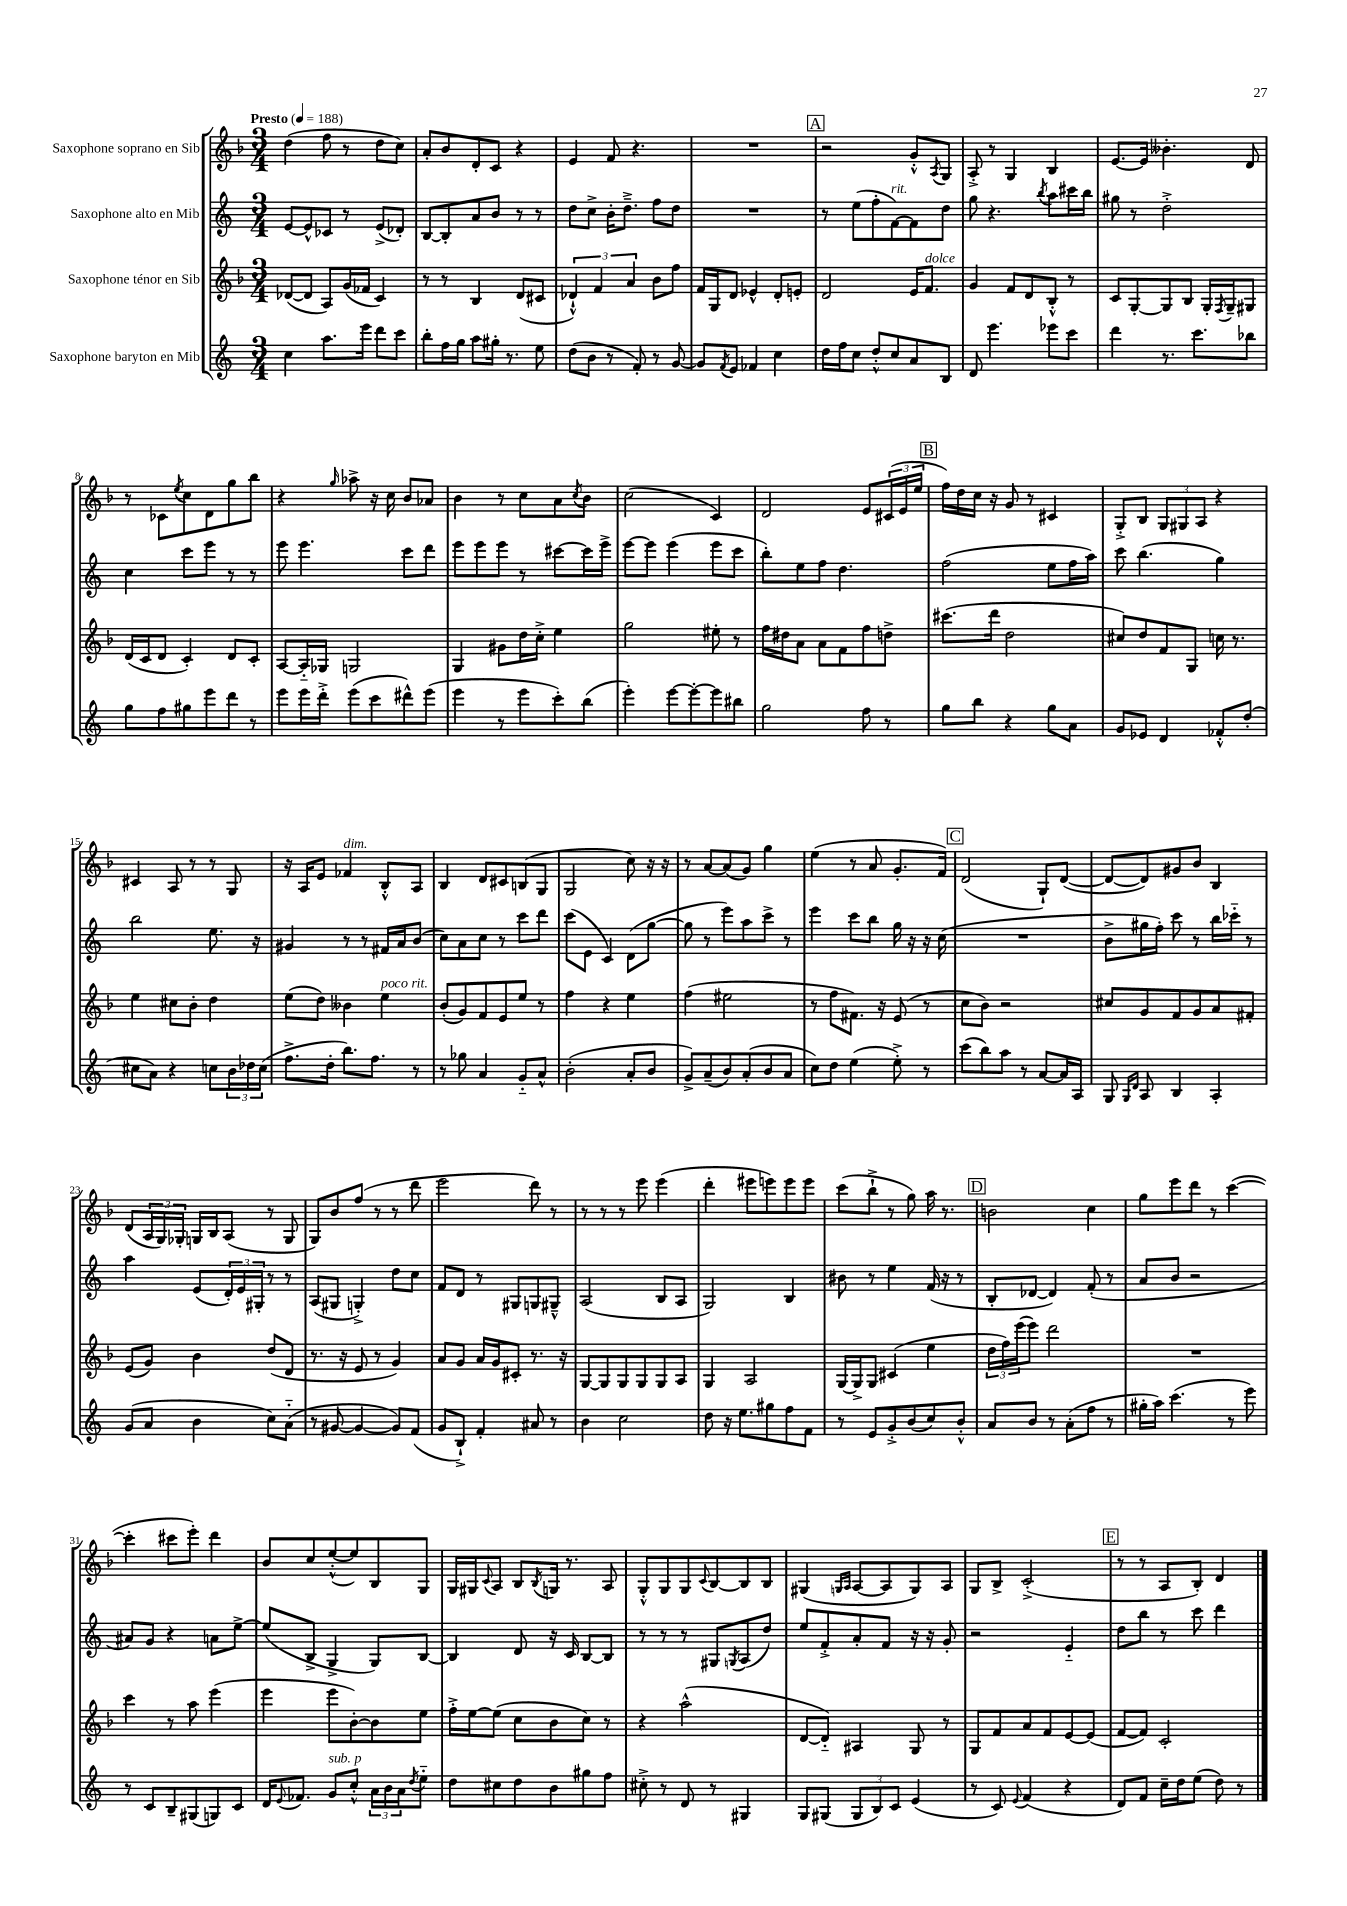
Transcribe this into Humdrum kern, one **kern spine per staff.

**kern	**kern	**kern	**kern
*part4	*part3	*part2	*part1
*staff4	*staff3	*staff2	*staff1
*I"Saxophone baryton en Mib	*I"Saxophone ténor en Sib	*I"Saxophone alto en Mib	*I"Saxophone soprano en Sib
*clefG2	*clefG2	*clefG2	*clefG2
*k[]	*k[b-]	*k[]	*k[b-]
*M3/4	*M3/4	*M3/4	*M3/4
*MM188	*MM188	*MM188	*MM188
=1	=1	=1	=1
!	!	!	!LO:TX:a:B:t=Presto
4cc\	([8d-X/L	[8e/L	(4dd\
.	8d-/J]	8e^^/]	.
8.aa\L	8A/L)	8c-X/J	8ff\
.	(16g/L	8r	8r
16eee\Jk	16f-X/JJ	.	.
8ddd\L	4c/)	(8e^/L	8dd\L
8ccc\J	.	8d-X'/J)	8cc\J)
=2	=2	=2	=2
8bb'\L	8r	[8B/L	8a'/L
16ff\L	8r	8B'/]	8b-/
16gg\JJ	.	.	.
8aa\L	4B-/	8a/	8d'/
16gg#X'\Jk	.	8b/J	8c/J
8.r	.	.	.
.	(8d/L	8r	4r
8ee\	8c#X/J	8r	.
=3	=3	=3	=3
(8dd\L	6d-X`^^/)	8dd\L	4e/
8b\J	.	8cc^\J	.
.	6f/	.	.
8r	.	16b'\KL	8f/
.	.	8.dd~^\J	.
.	6a/	.	.
8f'/)	.	.	4.r
8r	8b-\L	8ff\L	.
[8g/	8ff\J	8dd\J	.
=4	=4	=4	=4
8g/L]	16f/LL	2.r	2.r
.	16G/J	.	.
8qf/	.	.	.
8e/J	8d/J	.	.
4f-X/	4e-X^^/	.	.
4cc\	8d'/L	.	.
.	8en'/J	.	.
!!LO:REH:place=s1:t=A
=5	=5	=5	=5
16dd\LL	2d/	8r	2r
16ff\J	.	.	.
8cc\J	.	(8ee\L	.
8dd'^^/L	.	8ff'\	.
!	!	!LO:TX:a:i:t=rit.	!
8cc/	.	[8f\)	.
8a/	16e/KL	8f\]	8g'^^/L
!	!LO:TX:a:i:t=dolce	!	!
.	8.f/J	.	.
.	.	.	8qA/
8B/J	.	8dd\J	8G/J
=6	=6	=6	=6
8d/	4g/	8gg\	8A'^/
4.eee\	.	4.r	8r
.	8f/L	.	4G/
.	8d/	.	.
.	.	8qbb/	.
8eee-X\L	8B-'^^/J	8aa\L	4B-/
8ccc\J	8r	16ccc#X\L	.
.	.	16bb\JJ	.
=7	=7	=7	=7
4ddd\	8c/L	8gg#X\	[8.e/L
.	[8G'/	8r	.
.	.	.	16e/Jk]
8.r	8G/]	2dd'^\	4.b--X'\
.	8B-/J	.	.
8.ccc\L	.	.	.
.	16G'/LL	.	.
.	8qF/	.	.
.	16G~/J	.	.
8bb-X\J	8G#X/J	.	8d/
!!LO:LB:g=z
=8	=8	=8	=8
8gg\L	(16d/LL	4cc\	8r
.	16c/J	.	.
8ff\	8d/J	.	8c-X\L
.	.	.	8qee/
8gg#X\	4c'/)	8ccc\L	8cc\
8eee\	.	8eee\J	8d\
8ddd\J	8d/L	8r	8gg\
8r	8c'/J	8r	8bb-\J
=9	=9	=9	=9
8eee\L	[8A/L	8eee\	4r
16eee\L	16A/L]	4.eee\	.
16ddd'^\JJ	16G-X/JJ	.	.
.	.	.	16qqgg/
(8eee\L	2Gn/	.	8aa-X^\
8ccc\	.	.	16r
.	.	.	16cc\
8ddd#X^^\)	.	8ccc\L	8b-/L
(8eee\J	.	8ddd\J	8a-X/J
=10	=10	=10	=10
4eee\	4G/	8eee\L	4b-\
.	.	8eee\	.
8r	8g#X\L	8eee\J	8r
8eee\L	16dd\L	8r	8cc\L
.	16cc'^\JJ	.	.
8ccc'\)	4ee\	[8ccc#X\L	8a\
.	.	.	8qcc/
(8bb\J	.	16ccc#\L]	8b-\J
.	.	16eee^\JJ	.
=11	=11	=11	=11
4eee'\)	2gg\	[8eee\L	(2cc\
.	.	8eee\J]	.
[8eee\L	.	(4eee\	.
8eee'\_	.	.	.
8eee\]	8ee#X'\	8eee\L	4c/)
8bb#X\J	8r	8ccc\J	.
=12	=12	=12	=12
2gg\	16ff\LL	8bb'\L)	2d/
.	16dd#X\J	.	.
.	8a\J	8ee\	.
.	8a\L	8ff\J	.
.	8f\	4.dd\	.
8ff\	8ff\	.	8e/L
8r	8ddn^\J	.	(24c#X/L
.	.	.	24e/
.	.	.	24ee/JJ
!!LO:REH:place=s1:t=B
=13	=13	=13	=13
8gg\L	(8.ccc#X\L	(2ff\	16ff\LL)
.	.	.	16dd\
8bb\J	.	.	16cc\JJ
.	16ddd\Jk	.	16r
4r	2dd\	.	8g/
.	.	.	8r
8gg\L	.	8ee\L	4c#X/
8a\J	.	16ff\L	.
.	.	16aa\JJ)	.
=14	=14	=14	=14
8g/L	8cc#X/L)	8ccc\	8G'^/L
8e-X/J	8dd/	(4.bb\	8B-/J
4d/	8f/	.	12G/L
.	.	.	12G#X/
.	8G/J	.	.
.	.	.	12A/J
8f-X'^^/L	16ccn\	4gg\)	4r
.	8.r	.	.
(8dd'/J	.	.	.
!!LO:LB:g=z
=15	=15	=15	=15
8cc#X\L	4ee\	2bb\	4c#X/
8a\J)	.	.	.
4r	8cc#X\L	.	8A/
.	8b-'\J	.	8r
8ccn\L	4dd\	8.ee\	8r
24b\L	.	.	8G/
24dd-X\	.	.	.
.	.	16r	.
(24cc\JJ	.	.	.
=16	=16	=16	=16
8.ff^\L	(8ee\L	4g#X/	16r
.	.	.	16A/KL
.	8dd\J)	.	8e/J
16dd'\Jk	.	.	.
!	!	!	!LO:TX:a:i:t=dim.
8.bb\L)	4b--X\	8r	4f-X/
.	.	8r	.
8.ff\J	.	.	.
!	!LO:TX:a:i:t=poco rit.	!	!
.	4ee\	16f#X/LL	8B-'^^/L
.	.	16a/J	.
8r	.	(8b/J	8A/J
=17	=17	=17	=17
8r	(8b-'/L	8cc\L)	4B-/
8gg-X\	8g/)	8a\	.
4a/	8f/	8cc\J	8d/L
.	8e/	8r	8c#X/
8g/L	8ee/J	8ccc\L	(8Bn/
8a^^/J	8r	8ddd\J	8G/J
=18	=18	=18	=18
(2b'\	4ff\	(8ccc\L	2G/
.	.	8e\J	.
.	4r	4c/)	.
8a'/L	4ee\	(8d\L	8cc\)
8b/J	.	[8gg\J	16r
.	.	.	16r
=19	=19	=19	=19
8g^/L)	(4ff\	8gg\]	8r
(8a~/	.	8r	[8a/L
8b/)	2ee#X\	8eee\L)	(8a/]
(8a'/	.	8aa\	8g/J)
8b/	.	8ccc^\J	4gg\
8a/J	.	8r	.
=20	=20	=20	=20
8cc\L)	8r	4eee\	(4ee\
8dd\J	8ff\L	.	.
(4ee\	8.f#X\J)	8ccc\L	8r
.	.	8bb\J	8a/
.	16r	.	.
8ee'^\)	(8e/	16gg\	8.g'/L
.	.	16r	.
8r	8r	16r	.
.	.	(16cc\	16f/Jk)
!!LO:REH:place=s1:t=C
=21	=21	=21	=21
(8ccc\L	8cc\L	2.r	(2d/
8bb\)	8b-\J)	.	.
8aa\J	2r	.	.
8r	.	.	.
[8a/L	.	.	8G`/L)
16a/L]	.	.	([8d/J
16A/JJ	.	.	.
=22	=22	=22	=22
8G/	8cc#X/L	8b^\L	8d/L_
16qqG/LL	.	.	.
16qqd/JJ	.	.	.
8A/	8g/	16gg#X\L	8d/])
.	.	16ff'\JJ)	.
4B/	8f/	8ccc\	8g#X/
.	8g/	8r	8b-/J
4A'/	8a/	16bb\LL	4B-/
.	.	16ccc-X\JJ	.
.	8f#X'/J	8r	.
!!LO:LB:g=z
=23	=23	=23	=23
(8g/L	(8e/L	4aa\	(8d/L
8a/J	8g/J)	.	24A/L
.	.	.	24G/)
.	.	.	24G-X'/JJ
4b\	4b-\	(8e/L	16Gn/LL
.	.	.	16B-/J
.	.	24d'/L)	(8A/J
.	.	24e/	.
.	.	24G#X'/JJ	.
8cc\L)	(8dd/L	8r	8r
(8a\J	8d/J	8r	8G/
=24	=24	=24	=24
8r	8.r	(8A/L	8G/L)
[8g#X/	.	8G#X/J	8b-/
.	16r	.	.
4g#/_	8e/	4Gn'^/)	(8ff/J
.	8r	.	8r
8g#/L])	4g/)	8dd\L	8r
(8f/J	.	8cc\J	8ddd\
=25	=25	=25	=25
8g/L	8a/L	8f/L	2eee\
8B`^/J)	8g/J	8d/J	.
4f'/	16a/LL	8r	.
.	16g/J	.	.
.	8c#X'/J	8G#X/L	.
8a#X/	8.r	8Gn/	8ddd\)
8r	.	8G#X~^^/J	8r
.	16r	.	.
=26	=26	=26	=26
4b\	[8G/L	(2A/	8r
.	8G/]	.	8r
2cc\	8G/	.	8r
.	8G/	.	8eee\
.	8G/	8B/L	(4eee\
.	8A/J	8A/J	.
=27	=27	=27	=27
8dd\	4G/	2G/)	4ddd'\
16r	.	.	.
8.ee\L	.	.	.
.	2A/	.	8eee#X\L
8gg#X\	.	.	8eeen\)
8ff\	.	4B/	8eee\
8f\J	.	.	8eee\J
=28	=28	=28	=28
8r	[16G/LL	8b#X\	(8ccc\L
.	16G^/J]	.	.
8e/L	8G/J	8r	8bb-`^\J
8g'^/	(4c#X/	4ee\	8r
(8b/	.	.	8gg\)
8cc/)	4ee\	(16f/	16aa\
.	.	16r	8.r
8b'^^/J	.	8r	.
!!LO:REH:place=s1:t=D
=29	=29	=29	=29
8a/L	24dd\LL	8B'/L	2bn\
.	24ff\)	.	.
.	(24eee\J	.	.
8b/J	8eee\J)	[8d-X/J	.
8r	2ddd\	4d-/])	.
(8a'\L	.	.	.
8ff\J	.	(8f'/	4cc\
8r	.	8r	.
=30	=30	=30	=30
16gg#X'\LL	2.r	8a/L	8gg\L
16aa\JJ)	.	.	.
(4.ccc\	.	8b/J	8eee\
.	.	2r	8ddd\J
.	.	.	8r
8r	.	.	([4ccc\
8eee\)	.	.	.
!!LO:LB:g=z
=31	=31	=31	=31
8r	4ccc\	8a#X/L)	4ccc'\]
8c/L	.	8g/J	.
8B~/	8r	4r	8ccc#X\L
(8G#X/	8aa\	.	8eee'\J)
8Gn/)	(4eee\	8an\L	4ddd\
8c/J	.	[8ee^\J	.
=32	=32	=32	=32
16d/KL	4eee\	(8ee/L]	8b-/L
8qqe/	.	.	.
8.f-X/J	.	.	.
.	.	8B^/J	8cc/
!LO:TX:a:i:t=sub. p	!	!	!
8g/L	8eee\L	4G^/	([8ee'^^/
8cc'^^/J	[8b-'\)	.	8ee/])
24a\LL	8b-\]	8G/L)	8B-/
24b\	.	.	.
24a\J	.	.	.
8qdd/	.	.	.
8ee\J	8ee\J	[8B/J	8G/J
=33	=33	=33	=33
8dd\L	16ff'^\LL	4B/]	16G/LL
.	[16ee\J	.	16G#X/J
.	.	.	8qqc/
8cc#X\	(8ee\J]	.	8A/J
8dd\	8cc\L	8d/	8B-/L
.	.	.	8qB-/
8b\	8b-\	16r	16Gn/Jk
.	.	16c/	8.r
8gg#X\	8cc\J)	[8B/L	.
8ff\J	8r	8B/J]	8A/
=34	=34	=34	=34
8cc#X'^\	4r	8r	8G'^^/L
8r	.	8r	8G/
8d/	(2aa^^\	8r	8G/
.	.	.	8qqc/
8r	.	8G#X/L	[8B-/
.	.	8qGn/	.
4G#X/	.	(8A/	8B-/]
.	.	8dd/J)	8B-/J
=35	=35	=35	=35
8G/L	[8d/L	8ee/L	(4G#X/
(8G#X/J	8d/J])	8f'^/	.
.	.	.	16qqGn/LL
.	.	.	16qqA/JJ
12G#/L	4A#X/	8a'/	[8A/L
12B/)	.	.	.
.	.	8f/J	8A/]
12c/J	.	.	.
(4e/	8G/	16r	8G/)
.	.	16r	.
.	8r	8g'/	8A/J
=36	=36	=36	=36
8r	8G/L	2r	8G/L
8c/)	8f/	.	8B-^/J
8qqe/	.	.	.
(4f/	8a/	.	(2c'^/
.	8f/	.	.
4r	[8e/	4e/	.
.	(8e/J]	.	.
!!LO:REH:place=s1:t=E
=37	=37	=37	=37
8d/L)	[8f/L	8dd\L	8r
8f/J	8f/J])	8bb\J	8r
16cc~\LL	2c'/	8r	8A/L
16dd\J	.	.	.
(8ee\J	.	8ccc\	8B-'/J)
8dd\)	.	4ddd\	4d/
8r	.	.	.
==	==	==	==
*-	*-	*-	*-
